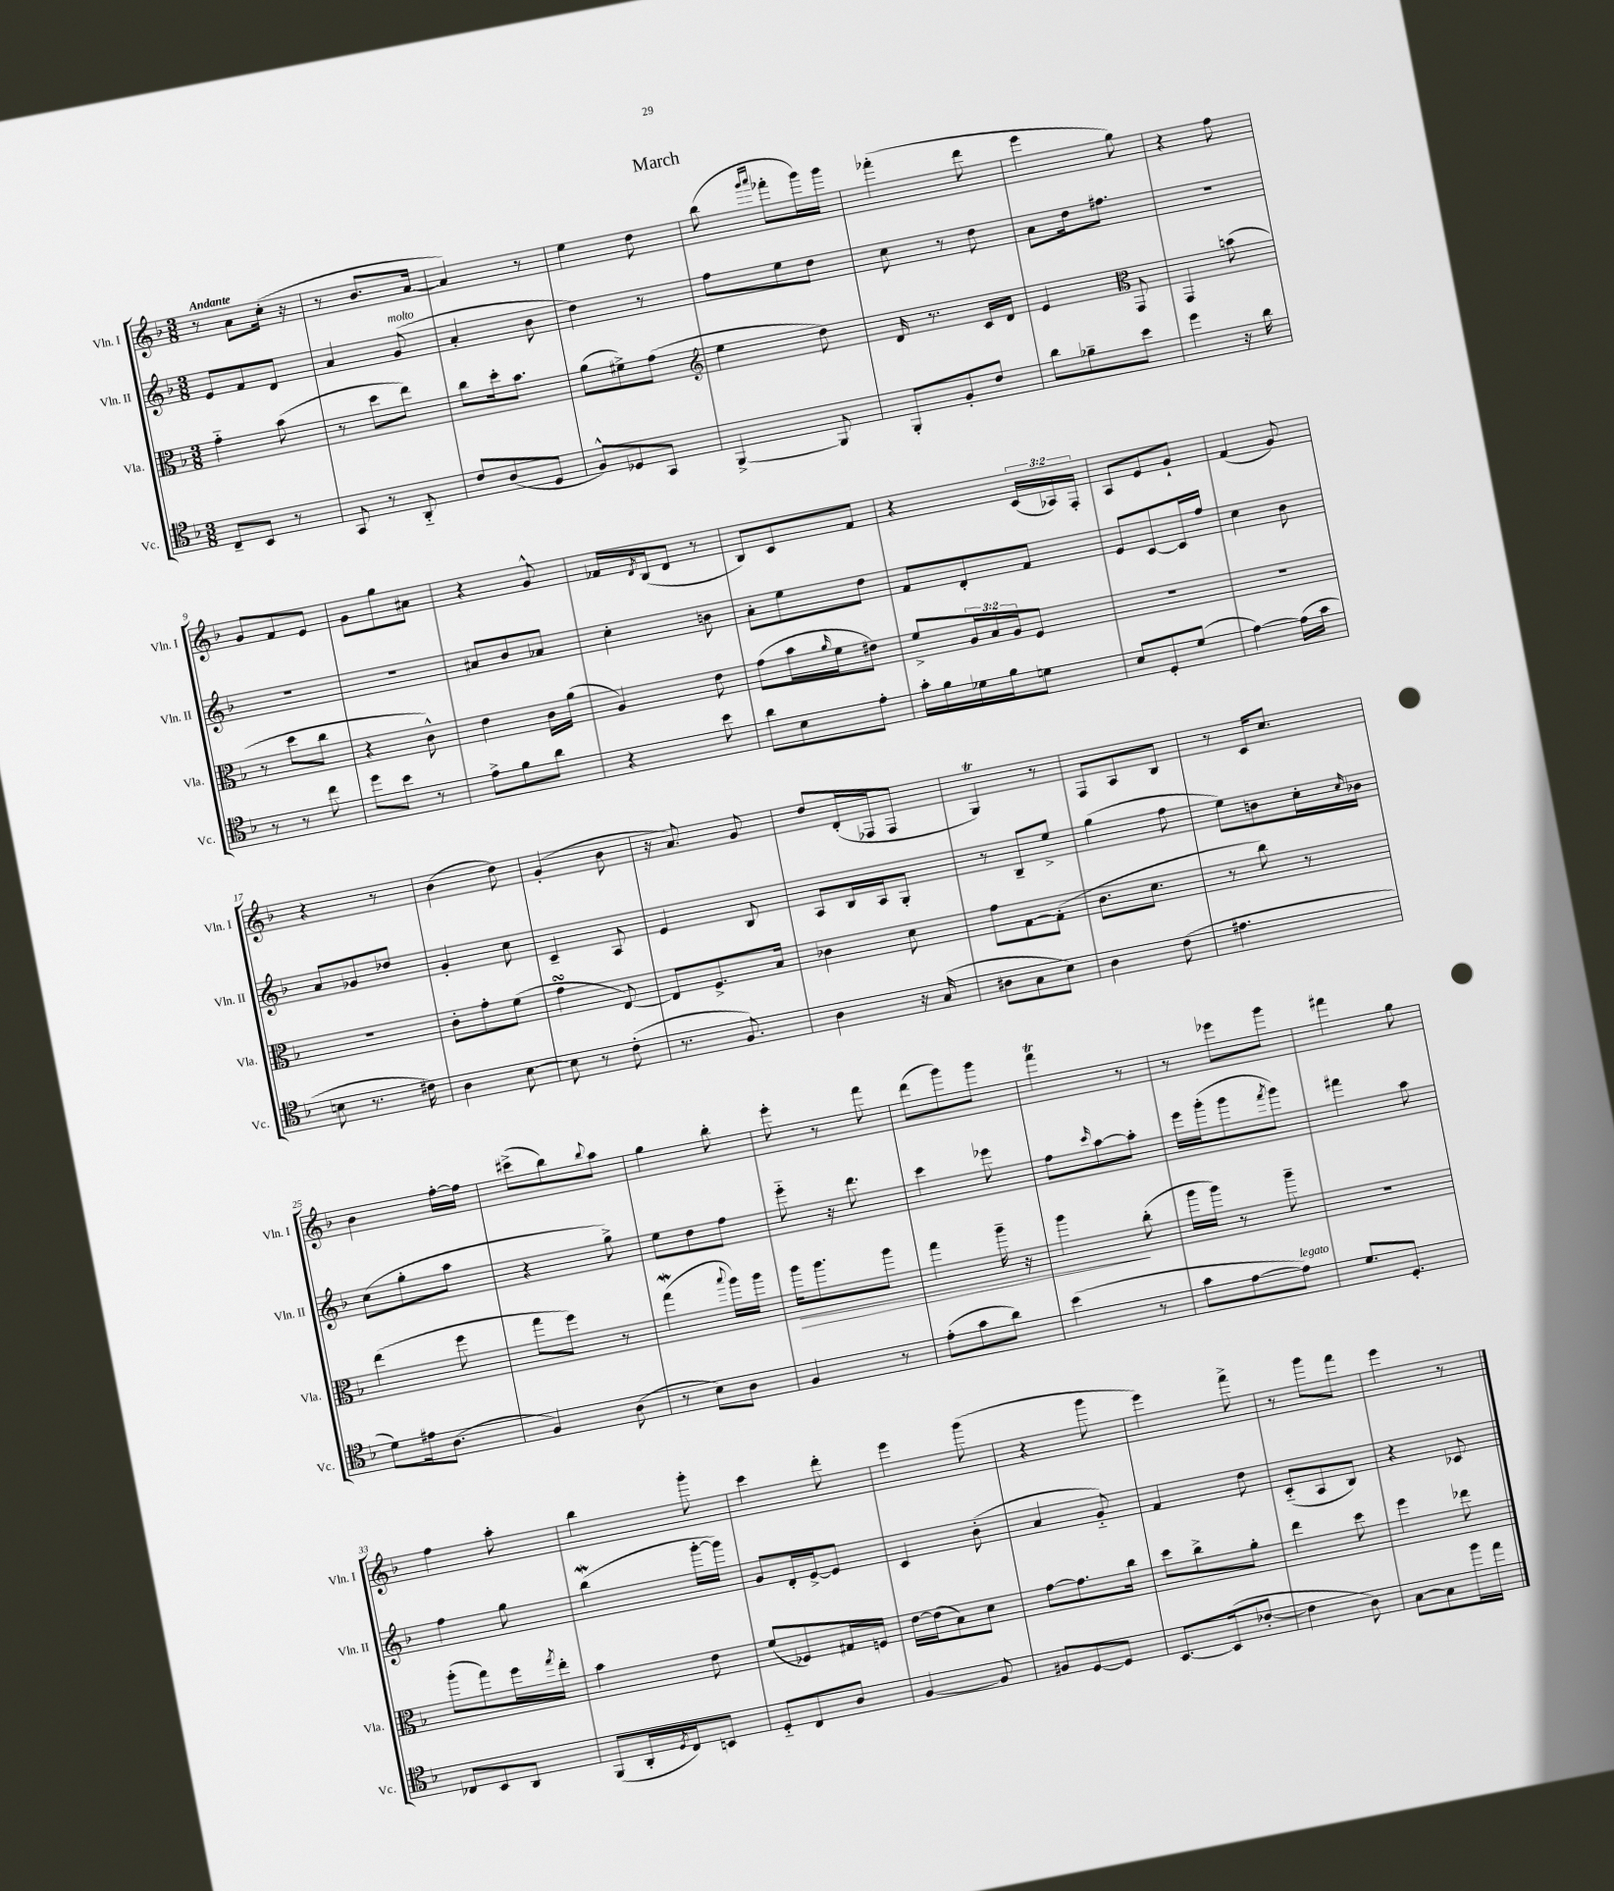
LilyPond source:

\header { title = "March" }
<<
\new StaffGroup <<
\new Staff = "s0" \with { instrumentName = "Vln. I" shortInstrumentName = "Vln. I" } {
    \clef treble \key f \major \numericTimeSignature \time 3/8 \override Staff.TupletNumber.text = #tuplet-number::calc-fraction-text \tempo "Andante"
    r8 a'8 c''16-.( r16 |
    r8 bes'8. a'16~ |
    a'4) r8 |
    e''4 d''8 |
    bes''8( \grace { g'''16 a'''16 } fes'''8-. g'''16) g'''16 |
    fes'''4-.( d'''8 |
    e'''4 g''8) |
    r4 f''8 |
    g'8 f'8 e'8 |
    g'8 g''8 ais'8 |
    r4 g'8-^ |
    fes'16 \acciaccatura { d'8 } bes16( d'8 r8 |
    bes8) c'8 f'8 |
    r4 \tuplet 3/2 { c'16( aes16) f16-. } |
    a8 e'8 g'8-! |
    f'4( g'8) |
    r4 r8 |
    bes'4( d''8) |
    g'4-.( bes'8 |
    r16 a'8.) g'8 |
    d''8 d'16-.( fes16 fes8 |
    g4\trill) r8 |
    f8 a8 bes8 |
    r8 c'16 c''8. |
    bes'4 f''16~-. f''16 |
    cis'''8->( bes''8) \appoggiatura { bes''8 } a''8 |
    g''4 bes''8-. |
    e'''8-. r8 f'''8 |
    d'''8( g'''8) g'''8 |
    f'''4\trill r8 |
    r8 ees'''8 g'''8 |
    fis'''4 g''8 |
    f''4 a''8-. |
    bes''4 g'''8-. |
    c'''4 d'''8-. |
    e'''4 g'''8( |
    r4 g'''8 |
    e'''4) f'''8-> |
    r8 g'''8 f'''8 |
    e'''4 r8 \bar "|." |
}
\new Staff = "s1" \with { instrumentName = "Vln. II" shortInstrumentName = "Vln. II" } {
    \clef treble \key f \major \numericTimeSignature \time 3/8
    e'8 f'8 d'8 |
    a'4 g'8^\markup { \italic "molto" }( |
    a'4-. bes'8 |
    d''4) r8 |
    f''8 e''8 d''8 |
    c''8 r8 d''8 |
    a'8 d''16 fis''8. |
    R4. |
    R4. |
    R4. |
    ais'8 bes'8 aes'8 |
    c''4-. b'8 |
    a'8-. e''8 d''8 |
    f'8 d'8-. f'8 |
    e'8 c'8~ c'16 f''16 |
    c''4 bes'8 |
    a'8 ges'8 des''8 |
    g'4-. c''8 |
    c'4-- a8 |
    e'4 bes8 |
    a8 bes16 a16 g8-. |
    r8 bes8-- e''8-> |
    g''4( f''8 |
    e''8) b'8 c''16-. \grace { c''16 } bes'16 |
    c''8( g''8-. a''8 |
    r4 g''8->) |
    e''8 d''8 f''8 |
    e'''8-_ r16 d'''8. |
    c'''4 ees'''8 |
    f''8 \grace { c'''16 } a''8~ a''8-. |
    e'''16 g'''16-.( g'''8 \acciaccatura { f'''8 } g'''8) |
    fis'''4 a''8 |
    f''4 g''8 |
    bes''4\mordent( g'''16~-. g'''16) |
    g'8 d'16-. e'16~-> e'8 |
    c'4 bes'8-.( |
    a'4 g'8-_) |
    f'4 d''8 |
    c'8-_( a8 bes8) |
    r4 ces'8 \bar "|." |
}
\new Staff = "s2" \with { instrumentName = "Vla." shortInstrumentName = "Vla." } {
    \clef alto \key f \major \numericTimeSignature \time 3/8 \override Staff.TupletNumber.text = #tuplet-number::calc-fraction-text
    g'4-_ bes'8( |
    r8 d''8 e''8) |
    c''8 d''16-. bes'8. |
    a'8( fis'8->) g'8( |
    \clef treble e''4 d''8) |
    d'16 r8. c'16 d'16 |
    e'4 \clef alto g,8 |
    g,4 b'8( |
    r8 d''8 c''8 |
    r4 c'8-^) |
    e'4 c'16 a'16( |
    a4) e'8 |
    g'8( bes'16 \grace { a'16 } f'16 eis'8) |
    f'8-> \tuplet 3/2 { a16 bes16 a16 } f8 |
    R4. |
    R4. |
    R4. |
    c'8-. g'8-. f'8( |
    g'4\turn e8~) |
    e8 f8.-> bes16 |
    ces'4 d'8 |
    g'8 g8~ g8-.( |
    c'8. d'8. |
    r8 c''8) r8 |
    e''4( f''8 |
    g''8 f''8) r8 |
    g''4\mordent( \appoggiatura { bes''8 } a''16) a''16 |
    a''16\> a''8. a''8 |
    g''4 a''16-- r16 |
    a''4\! c''8-.( |
    a''16 a''16) r8 a''8-- |
    R4. |
    a''8-.( g''8) f''16 \acciaccatura { g''8 } e''16-. |
    bes'4 e'8 |
    f'8( fes8) gis16 f16 |
    e'16~ e'16( bes8) d'8 |
    g'8~ g'8. c''16 |
    d''8 c''8-> a'8-. |
    e''4 d''8 |
    f''4 ees''8 \bar "|." |
}
\new Staff = "s3" \with { instrumentName = "Vc." shortInstrumentName = "Vc." } {
    \clef tenor \key f \major \numericTimeSignature \time 3/8
    c8-- bes,8 r8 |
    g,8 r8 a,8-_ |
    c'8 a8( d8 |
    f8-^) des8 g,8 |
    f,4~-> f,8 |
    f,8-. f8-. c'8 |
    a'8 fes'8-- bes'8 |
    d''4 r16 a'16 |
    r8 r8 c''8 |
    d''8 bes'8 r8 |
    e'8-> f'8 a'8 |
    r4 bes'8 |
    a'8 bes8 e'8-. |
    g'16-. f'16 des'16 f'16 d'8 |
    bes8 d8-. d'8( |
    e'4~) e'16( g'16 |
    b8 r8. cis'16) |
    a4 bes8~ |
    bes8 r8 c'8-.( |
    r8. f8.) |
    a4 r16 g16( |
    ais8 g8 bes8) |
    a4 c'8( |
    eis'4. |
    d'8) eis'16 a8.( |
    f4) a8( |
    r8 bes8) a8 |
    f4 r8 |
    e'8-.( g'8 a'8) |
    bes'4( r8 |
    g'8 e'8~ e'8^\markup { \italic "legato" }) |
    d'8. d8.-. |
    ces8 bes,8 a,8 |
    f,8( a,16-. \acciaccatura { d8 } c16) b,8 |
    d8-_ c8 a8 |
    f4~ f8 |
    fis8 d8~ d8 |
    bes,8.~ bes,16( ces'8~-. |
    ces'4 a8) |
    g8~ g8 f''16 e''16 \bar "|." |
}
>>
>>
